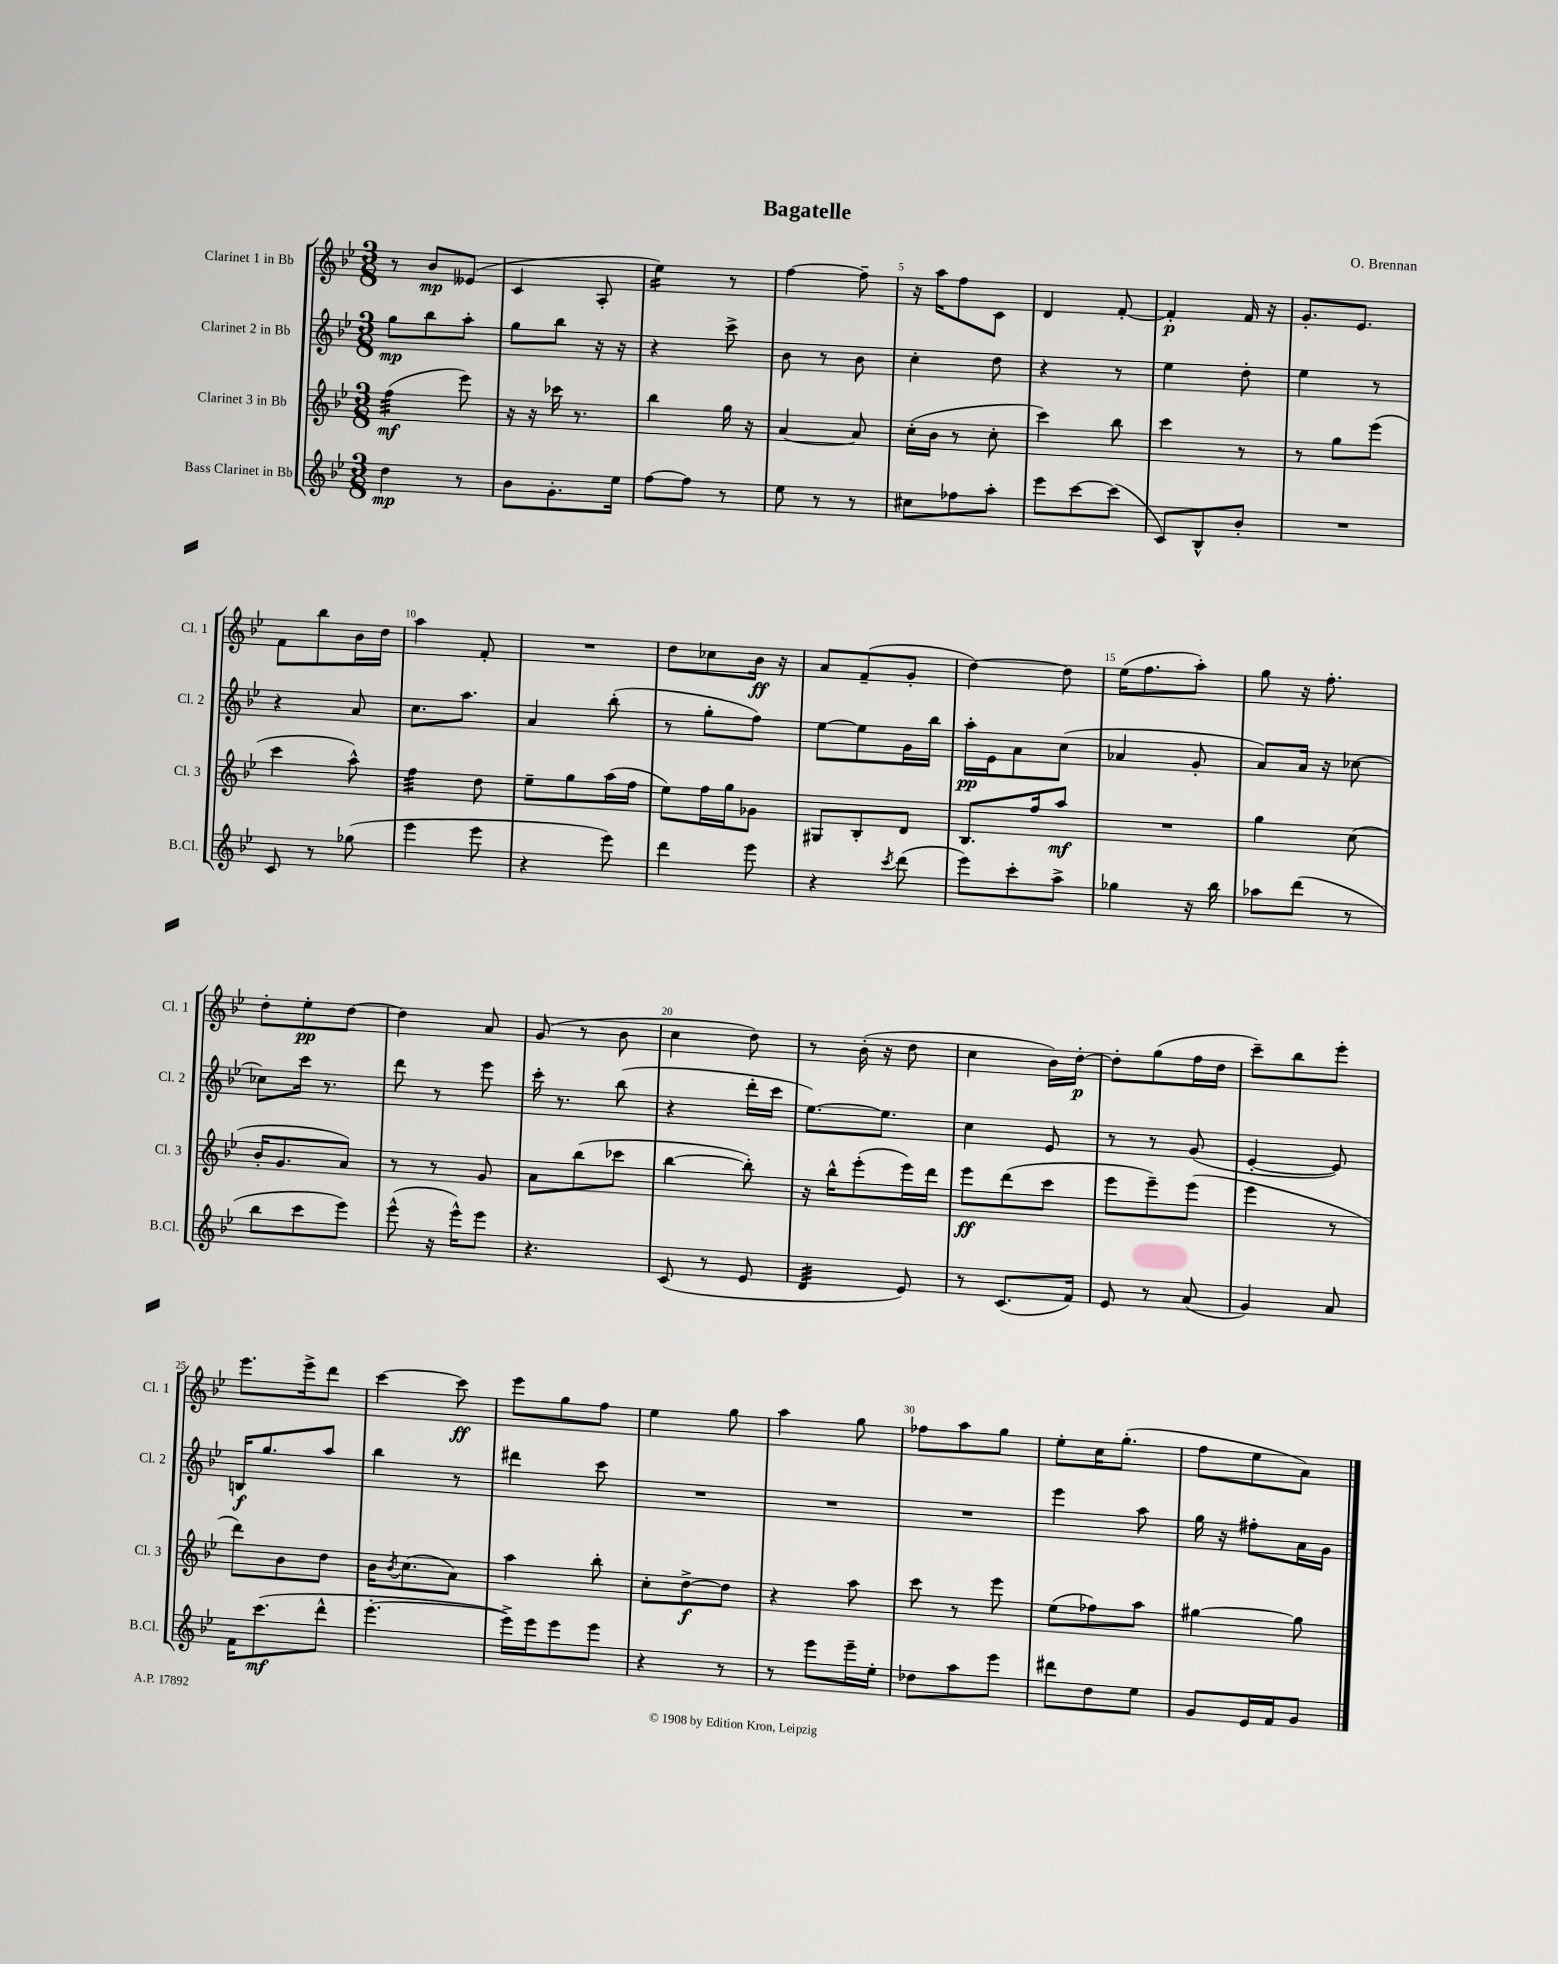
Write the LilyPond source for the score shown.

\header { title = "Bagatelle" composer = "O. Brennan" }
<<
\new StaffGroup <<
\new Staff = "s0" \with { instrumentName = "Clarinet 1 in Bb" shortInstrumentName = "Cl. 1" } {
    \clef treble \key bes \major \numericTimeSignature \time 3/8
    r8 bes'8\mp eeses'8( |
    c'4 a8-. |
    ees''4:16) r8 |
    f''4~ f''8-- |
    r16 a''16 f''8 c'8 |
    d'4 f'8~-. |
    f'4-.\p f'16 r16 |
    g'8.-. ees'8. |
    f'8 bes''8 bes'16 d''16 |
    a''4 f'8-. |
    R4. |
    d''8 ces''8 bes'16\ff r16 |
    a'8 f'8--( g'8-. |
    d''4~) d''8 |
    ees''16( f''8. a''8-.) |
    g''8 r16 f''8.-. |
    d''8-. ees''8-.\pp d''8~ |
    d''4 a'8 |
    g'8( r8 bes'8 |
    c''4 d''8) |
    r8 bes'16-.( r16 d''8 |
    c''4 bes'16) d''16~-.\p |
    d''8-. g''8( f''16 d''16 |
    c'''8--) bes''8 ees'''8-. |
    ees'''8. ees'''16-> d'''8 |
    c'''4~ c'''8\ff |
    ees'''8 g''8 f''8 |
    ees''4 g''8 |
    a''4 g''8 |
    fes''8 a''8 g''8 |
    ees''8-. c''16 g''8.-.( |
    f''8 ees''8 a'8) \bar "|." |
}
\new Staff = "s1" \with { instrumentName = "Clarinet 2 in Bb" shortInstrumentName = "Cl. 2" } {
    \clef treble \key bes \major \numericTimeSignature \time 3/8
    g''8\mp bes''8 a''8-. |
    g''8 bes''8 r16 r16 |
    r4 c'''8-> |
    bes'8 r8 bes'8 |
    c''4-. d''8 |
    r4 r8 |
    ees''4 d''8-. |
    ees''4 r8 |
    r4 a'8 |
    c''8. a''8. |
    a'4 bes''8-.( |
    r8 g''8-. f''8) |
    ees''8~ ees''8 g'16 bes''16 |
    a''16-.\pp ees'16 a'8 c''8( |
    aes'4 g'8-. |
    a'8) a'16 r16 ces''8~ |
    ces''8 c'''16 r8. |
    d'''8 r8 ees'''8 |
    c'''16-. r8. bes''8( |
    r4 d'''16-. c'''16 |
    ees''8.~) ees''8. |
    c''4 ees'8 |
    r8 r8 g'8( |
    ees'4~-. ees'8) |
    b16\f g''8. a''8 |
    bes''4 r8 |
    dis'''4 c'''8 |
    R4. |
    R4. |
    R4. |
    ees'''4 a''8 |
    g''16 r16 fis''8-. a'16 g'16 \bar "|." |
}
\new Staff = "s2" \with { instrumentName = "Clarinet 3 in Bb" shortInstrumentName = "Cl. 3" } {
    \clef treble \key bes \major \numericTimeSignature \time 3/8
    f''4:32\mf( ees'''8) |
    r16 r16 ces'''16 r8. |
    bes''4 g''16 r16 |
    a'4~ a'8 |
    c''16-.( bes'16 r8 c''8-. |
    c'''4) bes''8 |
    c'''4 r8 |
    r8 g''8 ees'''8( |
    c'''4 a''8-^) |
    f''4:32 d''8 |
    ees''8-- g''8 a''16( f''16 |
    ees''8) f''16 g''16 ges'8 |
    gis8 bes8-. d'8 |
    bes8. f''16 a''8\mf |
    R4. |
    g''4 c''8( |
    bes'16-. g'8. a'8) |
    r8 r8 g'8 |
    a'8 bes''8( ces'''8 |
    bes''4~ bes''8-.) |
    r16 bes''16-^ ees'''8-.( ees'''16) d'''16 |
    ees'''8\ff d'''8( c'''8 |
    ees'''8 ees'''8--) ees'''8( |
    ees'''4 r8 |
    d'''8) bes'8 d''8 |
    bes'16 \acciaccatura { bes'8 } c''8.( a'8) |
    a''4 bes''8-. |
    c''8-. d''8~->\f d''8 |
    r4 a''8 |
    c'''8 r8 ees'''8 |
    ees''8( fes''8) a''8 |
    gis''4~ gis''8 \bar "|." |
}
\new Staff = "s3" \with { instrumentName = "Bass Clarinet in Bb" shortInstrumentName = "B.Cl." } {
    \clef treble \key bes \major \numericTimeSignature \time 3/8
    d''4\mp r8 |
    bes'8 g'8.-. ees''16 |
    f''8~ f''8 r8 |
    ees''8 r8 r8 |
    cis''8 fes''8 a''8-. |
    ees'''8 c'''8~ c'''8( |
    c'8) bes8-^ bes'8-. |
    R4. |
    c'8 r8 ges''8( |
    ees'''4 ees'''8 |
    r4 ees'''8) |
    d'''4 ees'''8 |
    r4 \acciaccatura { c'''8 } d'''8( |
    ees'''8) c'''8-. a''8-> |
    ges''4 r16 bes''16 |
    aes''8 d'''8( r8 |
    bes''8 c'''8 ees'''8) |
    ees'''8-^( r16 ees'''16-^) ees'''8 |
    r4. |
    c'8( r8 ees'8 |
    d'4:32 ees'8) |
    r8 c'8.( f'16) |
    ees'8 r8 a'8( |
    g'4) a'8 |
    f'16 c'''8.\mf( d'''8-^ |
    ees'''4.~-. |
    ees'''16->) ees'''16 ees'''8 ees'''8 |
    r4 r8 |
    r8 ees'''8 ees'''16-- ees''16-. |
    des''8 a''8 ees'''8 |
    dis'''8 d''8 ees''8 |
    g'8 ees'16 f'16 g'8 \bar "|." |
}
>>
>>
\layout { \context { \Score \override BarNumber.break-visibility = ##(#f #t #t) barNumberVisibility = #(every-nth-bar-number-visible 5) } }
